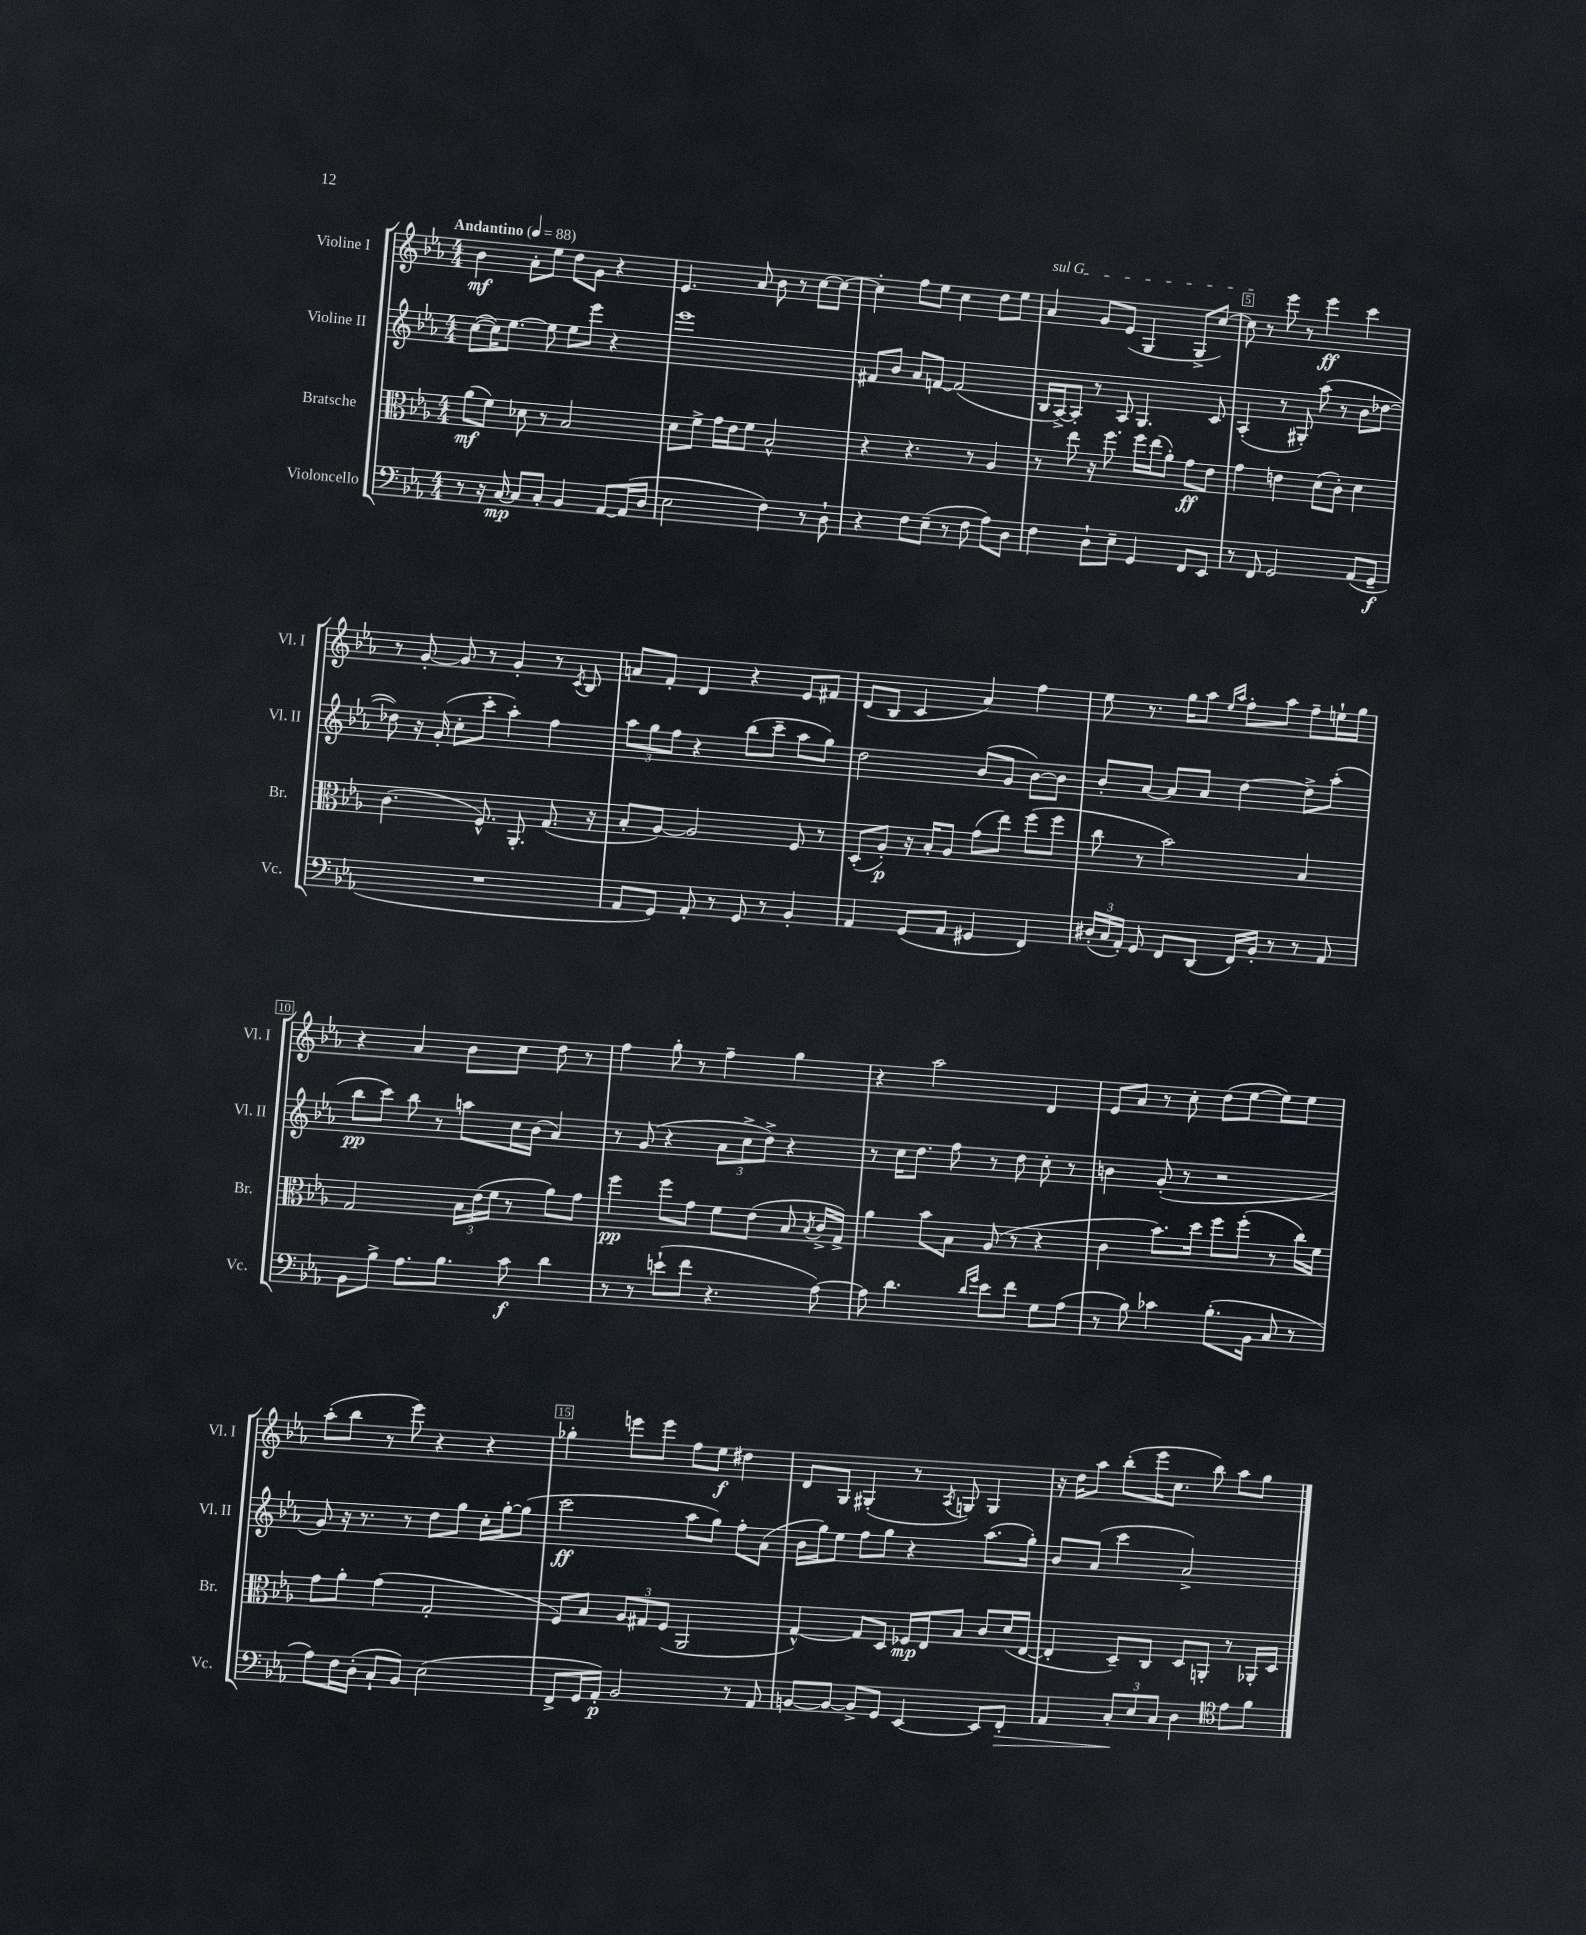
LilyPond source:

<<
\new StaffGroup <<
\new Staff = "s0" \with { instrumentName = "Violine I" shortInstrumentName = "Vl. I" } {
    \clef treble \key ees \major \numericTimeSignature \time 4/4 \tempo "Andantino" 4 = 88
    \autoBeamOff bes'4\mf aes'8[-. ees''8] d''8[ g'8] r4 |
    ees'4. aes'8 bes'8 r8 c''8[~ c''8]~ |
    c''4-. f''8[ ees''8] c''4 d''8[ ees''8] |
    \once \override TextSpanner.bound-details.left.text = \markup { \italic "sul G" } aes'4\startTextSpan g'8[ ees'8]( g4 g8[-> c''8]~) |
    c''8\stopTextSpan r8 ees'''8 r8 ees'''4\ff c'''4 |
    r8 g'8~-. g'8 r8 g'4-. r8 \acciaccatura { c'8 } bes8 |
    a'8[ f'8]-. d'4 r4 ees'8[ fis'8] |
    d'8[( bes8] c'4 aes'4) f''4 |
    ees''8 r8. g''16[ aes''8] \grace { ees''16[ aes''16] } f''8[-. aes''8] f''8[-- e''16-! g''16] |
    r4 aes'4 bes'8[ c''8] d''8 r8 |
    f''4 g''8-. r8 f''4-- g''4 |
    r4 aes''2 d'4 |
    ees'8[ aes'8] r8 c''8-. d''8[( ees''8]~ ees''8[) ees''8] |
    aes''8[-.( bes''8] r8 ees'''8) r4 r4 |
    ges''4-. e'''8[ e'''8] f''8[ ees''8]\f dis''4 |
    d'8[ g8] gis4-.( r8 \acciaccatura { aes8 } g8) g4 |
    r16 d''16[ aes''8] bes''8[-.( ees'''16 c''8.] bes''8) aes''8[ g''8] \bar "|." |
}
\new Staff = "s1" \with { instrumentName = "Violine II" shortInstrumentName = "Vl. II" } {
    \clef treble \key ees \major \numericTimeSignature \time 4/4
    \autoBeamOff c''8[~( c''16) ees''8.]~ ees''8 ees''8[ ees'''8] r4 |
    ees'''1 |
    fis'8[ bes'8] aes'8[ f'8]~ f'2( |
    bes16[ aes16~->) aes8]-. r8 aes8 g4. c'8 |
    aes4-.( r8 gis8-.) aes''8( r8 bes'8[ des''8]~ |
    des''8) r16 g'16-.( c''8[-. c'''8]-. aes''4-.) f''4 |
    \tuplet 3/2 { aes''8[ g''8 f''8] } r4 bes''8[( c'''8]-- aes''8[ g''8]) |
    d''2 bes'8[( g'8] bes'8[~) bes'8] |
    bes'8[-. aes'8]~ aes'8[ aes'8] d''4~ d''8[-> aes''8]-.( |
    bes''8[\pp c'''8]) bes''8 r8 a''8[ c''16 bes'16]( aes'4) |
    r8 g'8( r4 \tuplet 3/2 { aes'8[ c''8-> d''8]->) } r4 |
    r8 c''16[ d''8.] f''8 r8 d''8 c''8-. r8 |
    b'4 g'8-.( r8 r2 |
    g'8) r16 r8. r8 d''8[ g''8] c''16[-. g''16~-. g''8]( |
    c'''2\ff aes''8[ g''8]) f''8[-. aes'8]( |
    bes'16[ g''16) ees''8] f''8[ g''8] r4 aes''8.[( g''16]-.) |
    bes'8[ aes'8]( c'''4 aes'2->) \bar "|." |
}
\new Staff = "s2" \with { instrumentName = "Bratsche" shortInstrumentName = "Br." } {
    \clef alto \key ees \major \numericTimeSignature \time 4/4
    \autoBeamOff aes'8[\mf( f'8]) des'8 r8 bes2 |
    d'8[ f'8]-> g'16[ ees'16 f'8] bes2-^ |
    r4 r4. r8 aes4 |
    r8 ees''8 r16 f''8. f''16[ ees''16( aes'8]-.) g'8[\ff ees'8] |
    g'4 e'4 d'8[( c'8]-.) d'4 |
    c'4.( f8.-^) aes,8.-. g8.( r16 |
    bes8[-. aes8]~) aes2 f8 r8 |
    d8[-.( aes8]-.\p) r16 bes16[-. aes8] g'8[( ees''8]) f''8[( f''8] |
    c''8 r8 bes'2) bes4 |
    g2 \tuplet 3/2 { bes16[ ees'16( f'16] } r8 aes'8[) g'8] |
    f''4\pp f''8[ g'8] f'8[ ees'8]( bes8 \acciaccatura { bes8 } c'16[-> g16]->) |
    aes'4 bes'8[ bes8] aes8( r8 r4 |
    c'4 bes'8.[) d''16] f''8[ f''8]-.( r8 c''16[) f'16] |
    g'8[ aes'8]-. g'4( g2-. |
    f8[) bes8] \tuplet 3/2 { aes8[ gis8 f8]( } aes,2 |
    g4~-^) g8[ d8] fes16[\mp ees16 bes8] c'8[ d'16( ees16]~ |
    ees4-. d8[--) c8] d8[ a,8]-. r8 aes,16[-. d16] \bar "|." |
}
\new Staff = "s3" \with { instrumentName = "Violoncello" shortInstrumentName = "Vc." } {
    \clef bass \key ees \major \numericTimeSignature \time 4/4
    \autoBeamOff r8 r16 c16~\mp c8[ c8]-. bes,4 aes,8[~ aes,16( d16] |
    ees2 f4) r8 d8-! |
    r4 f8[ ees8]--( r8 f8 aes8[) d8] |
    f4 d8[-! ees8]-- g,4 f,8[ ees,8] |
    r8 f,8 g,2 aes,8[( g,8]--\f |
    R1 |
    aes,8[ g,8]) aes,8-. r8 g,8 r8 bes,4-. |
    aes,4 g,8[( aes,8] gis,4 f,4) |
    \tuplet 3/2 { dis16[-.( c16 aes,16]-.) } g,8 f,8[ d,8]( f,16[) bes,16]-. r8 r8 aes,8 |
    bes,8[ bes8]-> aes8.[ bes8.] c'8\f d'4 |
    r8 r8 e'8[-!( f'8] r4. aes8~) |
    aes8 d'4. \grace { d'16[ g'16] } ees'8[ f'8] g8[ aes8]( |
    r8 bes8) ces'4 bes8.[-.( bes,16] c8 r8 |
    aes8[) f16 d16]-.( c8[-! bes,8]) ees2( |
    f,8[-> g,16 aes,16]-.\p) bes,2 r8 aes,8 |
    b,8[~ b,8]~ b,8[-> g,8] ees,4~ ees,8[ f,8]-.\> |
    aes,4 \tuplet 3/2 { c8[-.\! ees8 c8] } d4 \clef tenor ees'8[ f'8] \bar "|." |
}
>>
>>
\layout { \context { \Score \override BarNumber.break-visibility = ##(#f #t #t) barNumberVisibility = #(every-nth-bar-number-visible 5) \override BarNumber.stencil = #(make-stencil-boxer 0.1 0.3 ly:text-interface::print) } }
